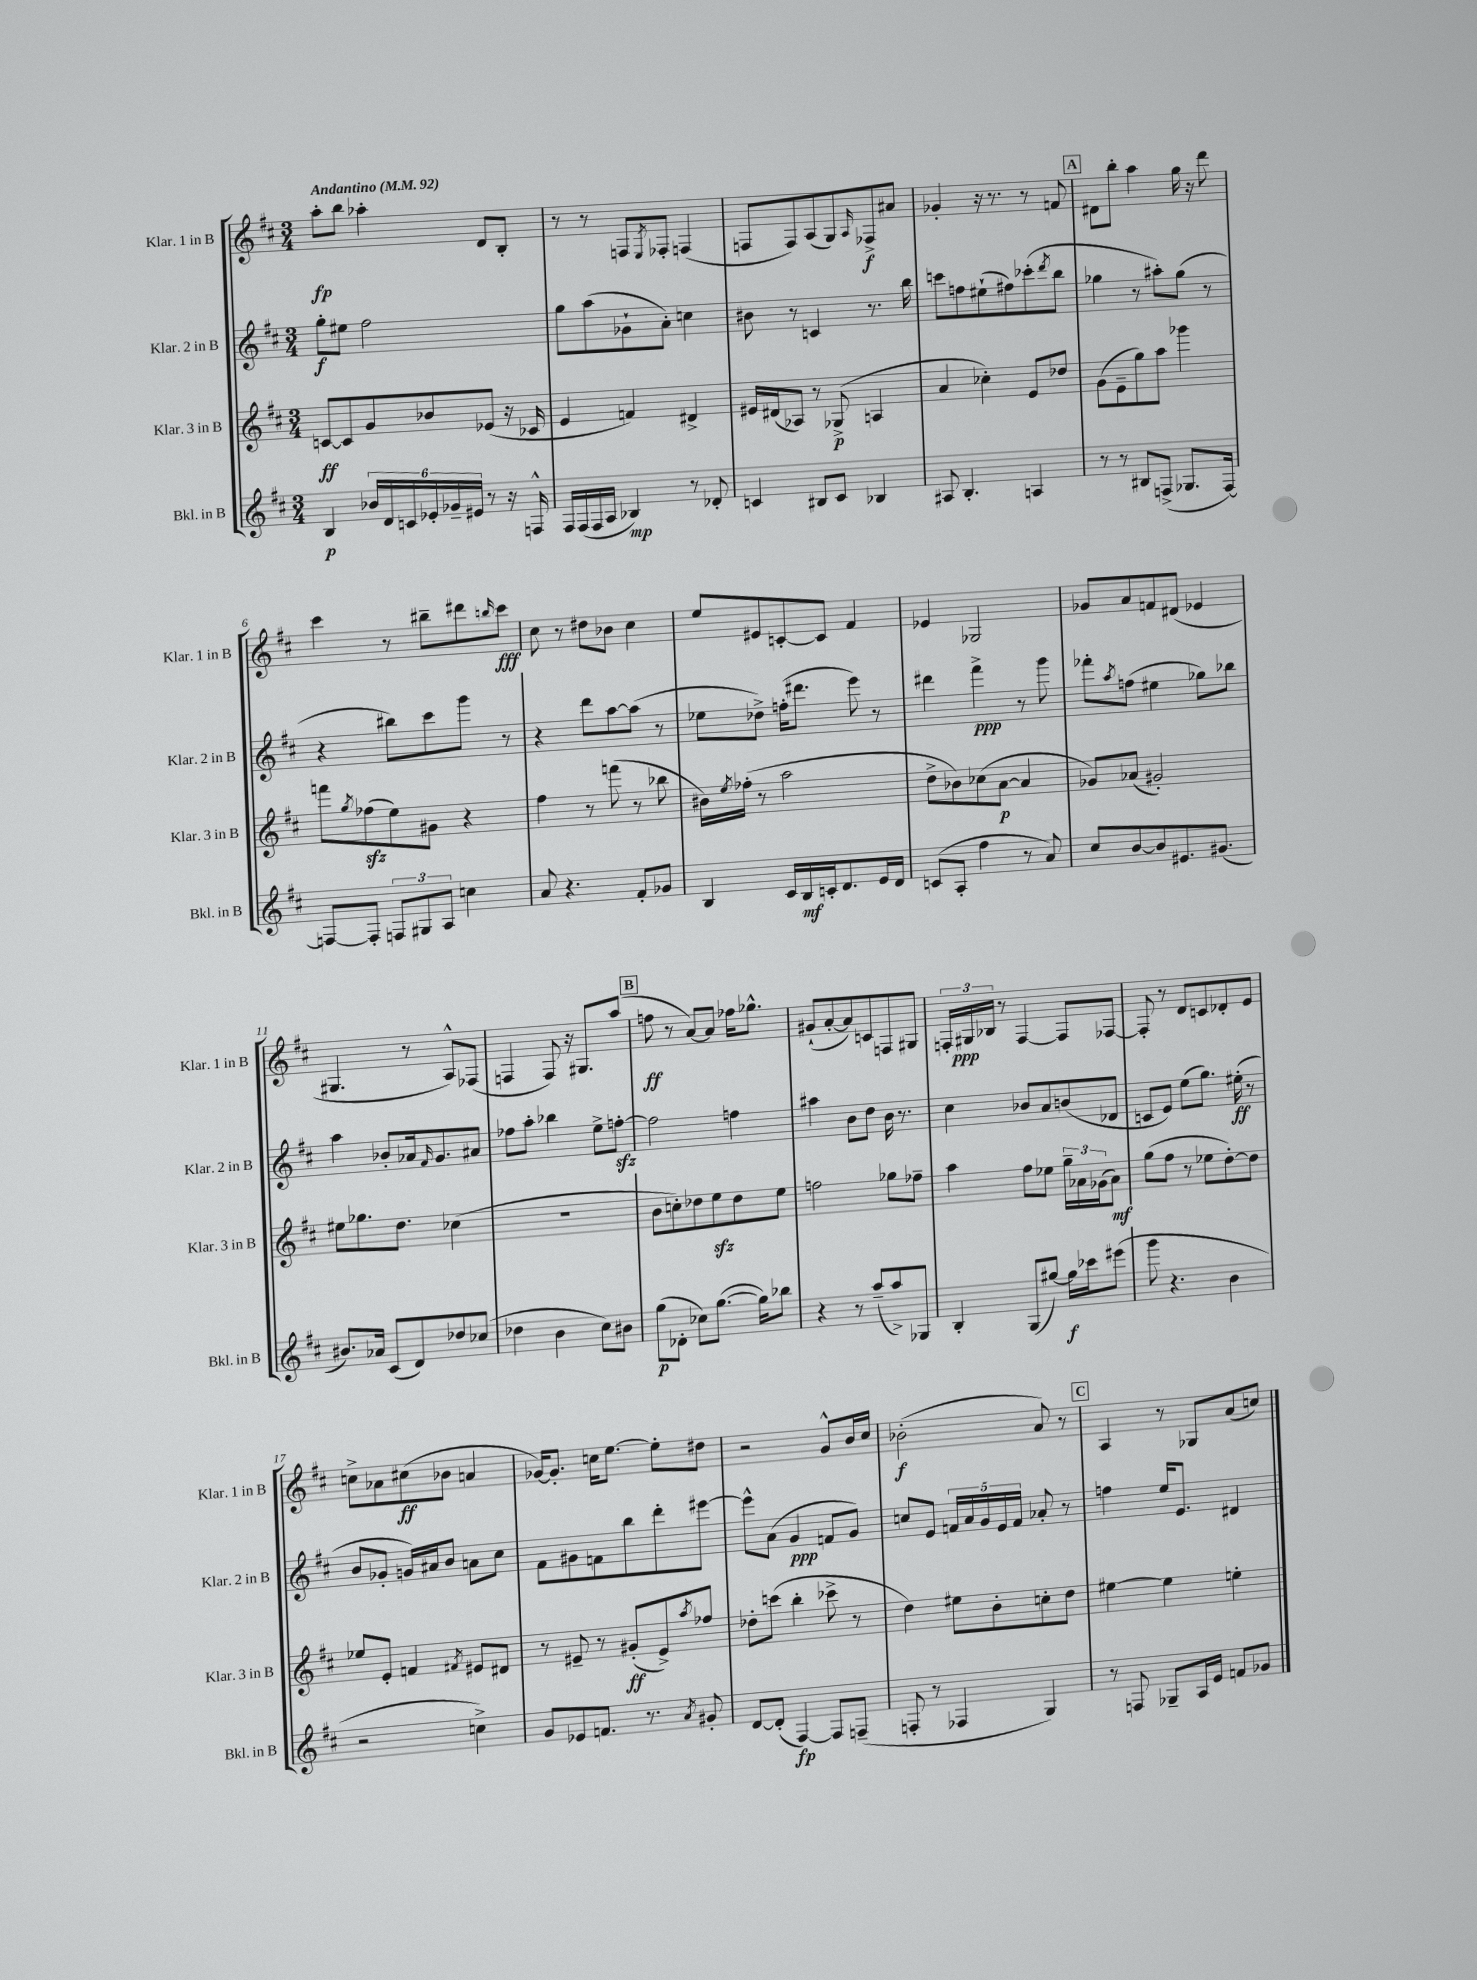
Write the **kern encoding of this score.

**kern	**kern	**kern	**kern
*staff4	*staff3	*staff2	*staff1
*clefG2	*clefG2	*clefG2	*clefG2
*k[f#c#]	*k[f#c#]	*k[f#c#]	*k[f#c#]
*M3/4	*M3/4	*M3/4	*M3/4
*MM92	*MM92	*MM92	*MM92
4B	[8c	8gg'	8aa'
.	8c]	8ee#	8bb
24b-	8g	2ff#	4aa-'
24d	.	.	.
24c	.	.	.
24e-'	8b-	.	.
24g-~	.	.	.
24e#	.	.	.
8r	(8e-	.	8d
16r	16r	.	8B'
16F^^	16c-	.	.
=	=	=	=
16F#	4e	8gg	8r
(16F#	.	.	.
16F#	.	(8aa	8r
16A	.	.	.
4B-)	4f)	8g-`	8F
.	.	.	8qE
.	.	8a')	8F-'
8r	4d#^	4cc	(4F
8d-'	.	.	.
=	=	=	=
4c	16e#	8b#	8F
.	(16d#	.	.
.	8A-)	8r	8F)
8B#	8r	4c	(8A
8c	(8G-^	.	8G)
.	.	.	16qqA
4B-	4A	8.r	8F-^
.	.	.	8a#
.	.	16bb	.
=	=	=	=
8A#	4a	8ccc	4g-'
4.B'	.	8ff	.
.	4cc-')	(8ee#`	16r
.	.	.	8.r
.	.	8ff#)	.
4A	8e	(8ccc-'	8r
.	.	8qddd	.
.	8dd-	8bb	8f
=	=	=	=
8r	(8g	4gg-	8d#
8r	8e~	.	8bb'
8B#	8gg)	8r	4aa
(8F^	8aa	8aa#')	.
8.G-	4ggg-	(8gg-	16gg
.	.	.	16r
.	.	8r	8ddd
[16F)	.	.	.
=	=	=	=
8F_	8fff	4r	4ccc#
.	8qgg	.	.
8F']	(8ff-	.	.
12F	8ee)	8bb#)	8r
12G#	.	.	.
.	8g#	8ccc#	8bb#~
12A	.	.	.
4cc	4r	8ggg	8ddd#
.	.	.	16qqbb
.	.	8r	8ccc#
=	=	=	=
8a	4ff#	4r	8cc#
4.r	.	.	8r
.	8r	8ddd	8dd#
.	(8fff	[8aa	8b-
8f#'	8r	(8aa]	4cc#
8g-	8bb-	8r	.
=	=	=	=
4B	16b#)	8ee-	8ee
.	8qee	.	.
.	(16ff-'	.	.
.	8r	8dd-^)	8e#
16c#	2aa	(16ff'	[8c'
16B	.	8.ddd#	.
16c'	.	.	8c]
8.d	.	.	.
.	.	8eee)	4f#
16e	.	8r	.
16d	.	.	.
=	=	=	=
(8c	8dd^	4ddd#	4e-
8A'	8b-)	.	.
4ff#	(8cc-	4fff#^	2G-
.	[8a	.	.
8r	4a]	8r	.
8a)	.	8ggg	.
=	=	=	=
8cc#	8g-)	8fff-'	8g-
.	.	8qaa	.
[8b	(8a-	(8ff	8a
8b]	2g#')	4ee#	8f
8.e#	.	.	(8d#
.	.	8gg-)	4e-
(8.g#	.	.	.
.	.	8bb-	.
=	=	=	=
8.b#)	8ee#	4aa	4.G#
.	8.gg-	.	.
16a-	.	.	.
(8c#	.	8b-'	.
.	8.dd	.	.
8d)	.	16a-	8r
.	.	16qqf#	.
.	.	8.g	.
8dd-	(4cc-	.	8A^^)
(8cc-	.	8a#	(8F-
=	=	=	=
4dd-	2.r	8ff-	4F
.	.	8aa'	.
4b	.	4bb-	8F)
.	.	.	16r
.	.	.	8.G#
8cc#)	.	8ee^	.
8b#	.	[8ff'	(8aa
=	=	=	=
(8gg	8b	2ff]	8ff
8d-'	8cc')	.	8r
8cc-)	8dd-	.	[8a)
([8.gg	8ee	.	8a]
.	8dd-	4ff	16ff-
16gg])	.	.	8.gg-^^
8bb-	8ee	.	.
=	=	=	=
4r	2ff	4aa#	(8g#`
.	.	.	[8a'
8r	.	8b	8a])
(8aa~	.	8dd	8c
8aa^)	8gg-	16b	8F
.	.	8.r	.
8G-	8ff-~	.	8G#
=	=	=	=
4B'	4aa	4cc#	24F'
.	.	.	24G#
.	.	.	24B-
.	.	.	8r
(8G	8ff#	8b-	[4F
[8gg#)	8ee-	8a	.
16gg#]	24gg~	(8b	8F]
.	24a-	.	.
16ccc-	.	.	.
.	(24g-	.	.
(8eee#	8a-)	8d-	[8F-
=	=	=	=
8ggg	(8gg	8c	8F-']
4.r	8ff#	8e)	8r
.	8r	(8ee	8d
.	8ee-	8.gg)	8c
4b	[8dd')	.	8d-'
.	.	(16ee#'	.
.	8dd]	8r	8e
=	=	=	=
2r	8ee-	8b	8cc^
.	8e'	8g-'	8a-
.	4f	16g)	(8cc#
.	.	16a#	.
.	.	8b	8b-
.	8qf#	.	.
4cc^)	8e#	8a	4a
.	8d#	8cc#	.
=	=	=	=
8g	8r	8f#	[16g-)
.	.	.	8.g-']
8e-	8e#~	8g#	.
8.f	8r	8f	16cc
.	.	.	[8.ee
.	(8g#'	8bb	.
8.r	.	.	.
.	8e#^)	8ddd'	8ee']
8qa	8qaa	.	.
8g#'	8ff-	[8eee#	8dd#
=	=	=	=
[8d	8dd-'	8eee#^^]	2r
(8d']	(8ccc	(8a	.
[4F#)	4bb'	4g	.
8F#]	8ccc-^	8f	8g^^
(8F~	8r	8g)	16b
.	.	.	16cc#
=	=	=	=
8F'	4dd)	8cc	(2b-'
8r	.	8e	.
4F-	8ee#	20f	.
.	.	20a	.
.	.	20g	.
.	8b'	.	.
.	.	20e	.
.	.	20f	.
4G)	8cc'	8a-'	8a)
.	8dd	8r	8r
=	=	=	=
8r	[4ee#	4ff	4A
8F	.	.	.
8G-~	4ee#]	16ee	8r
.	.	8.e	.
16A	.	.	8G-
16e	.	.	.
8f	4ee'	4d#	(8a
8g-	.	.	8cc)
==	==	==	==
*-	*-	*-	*-
